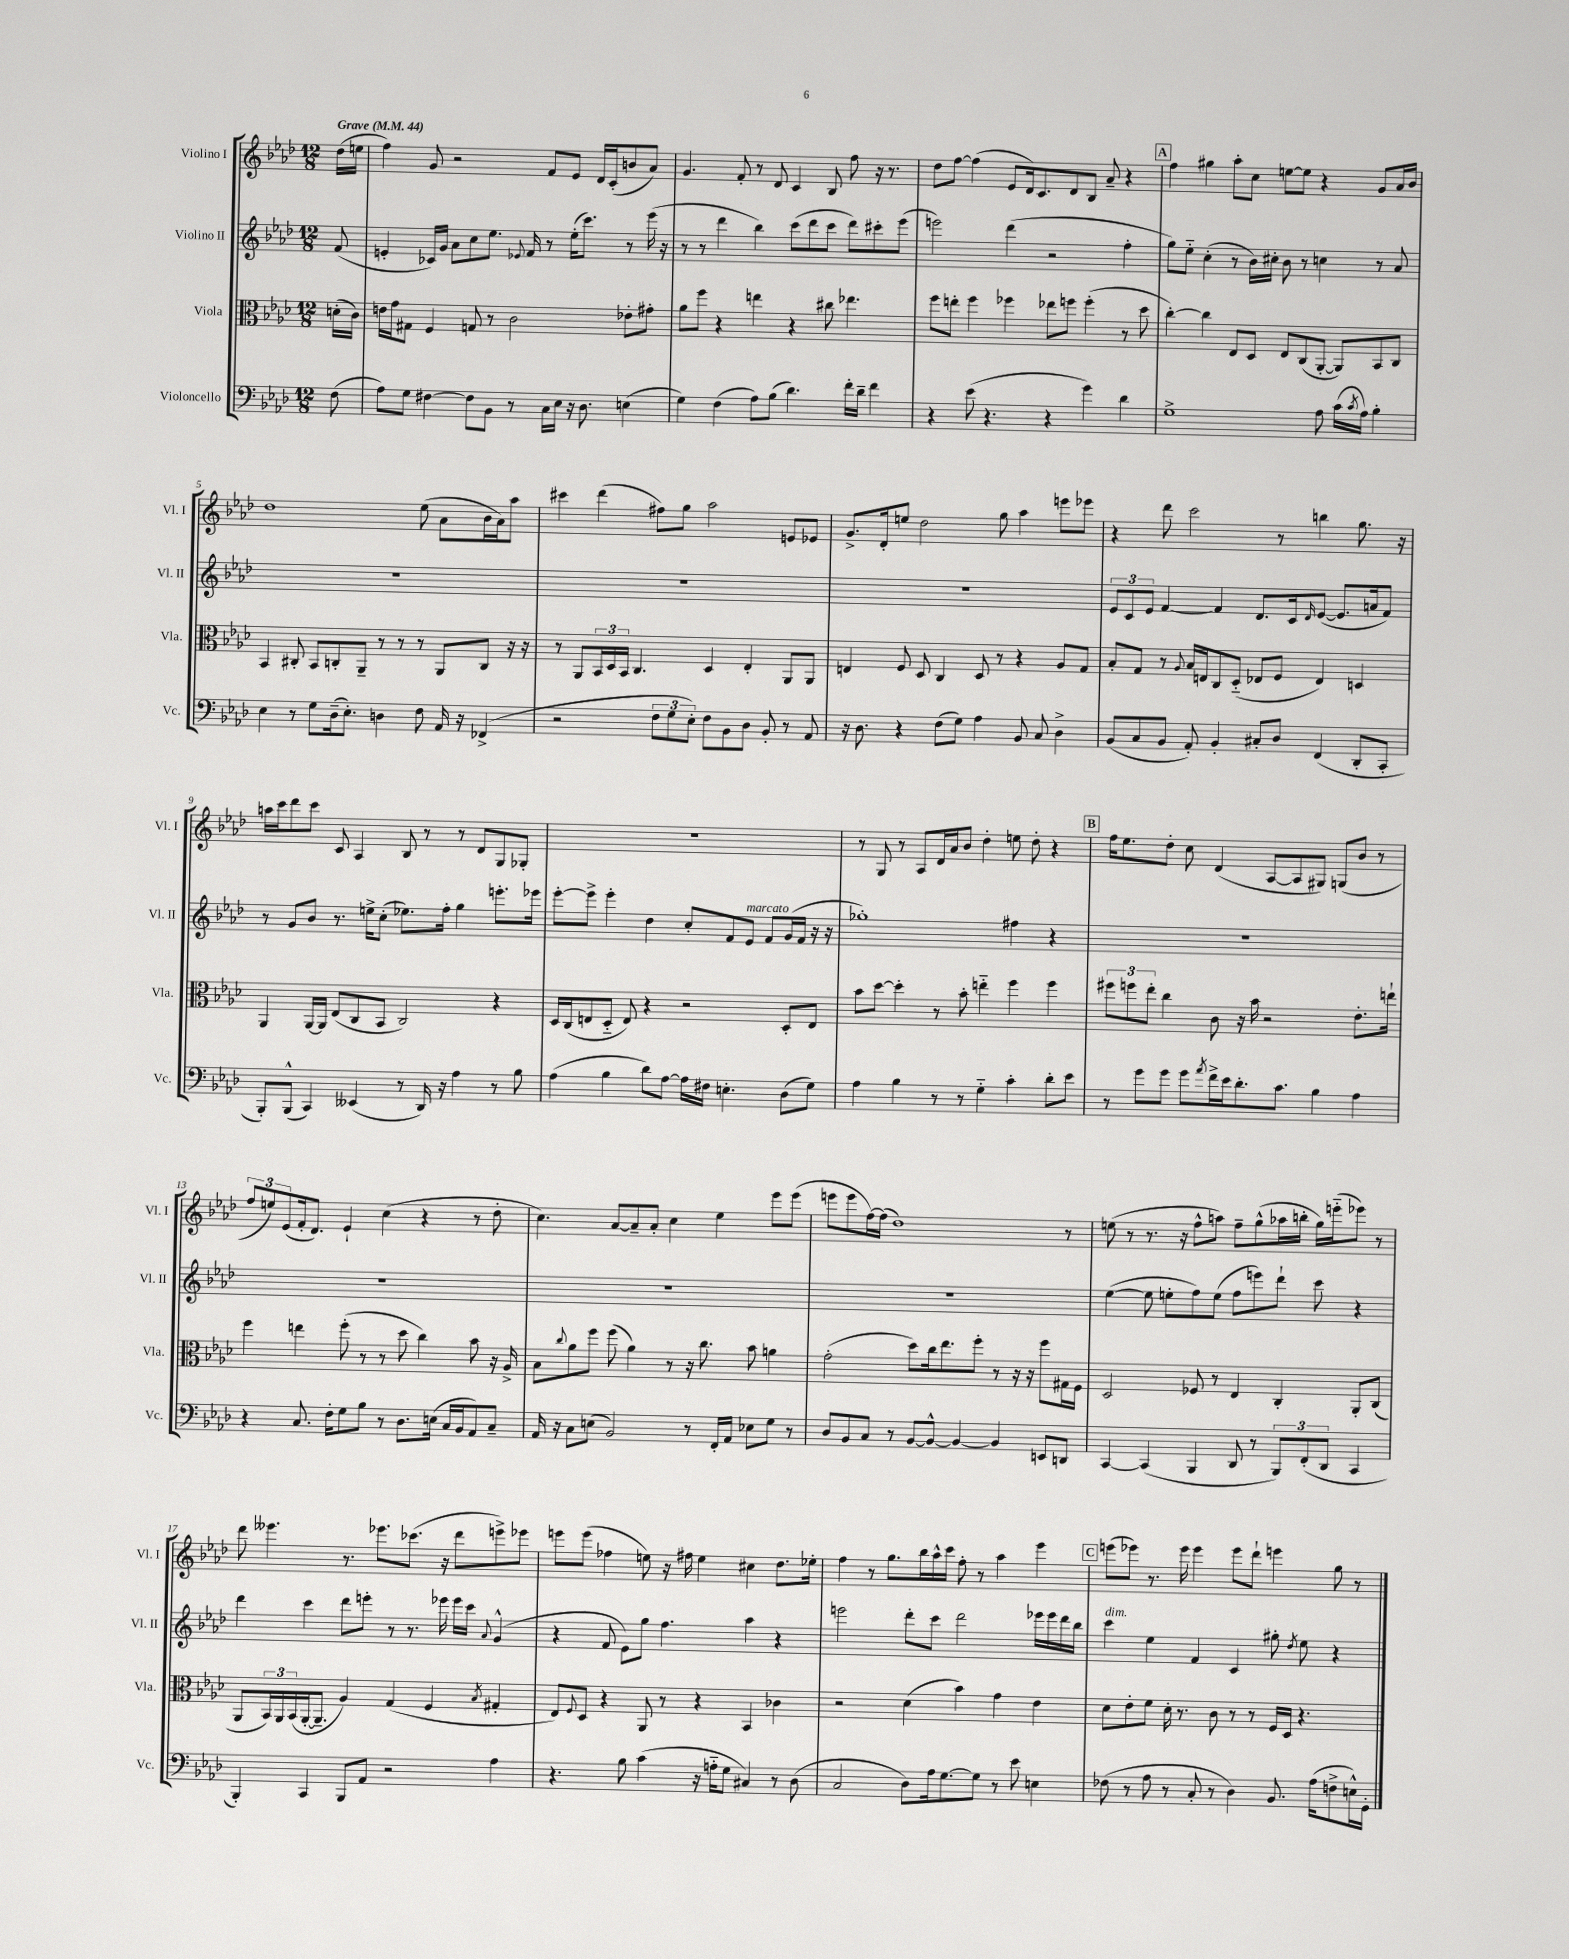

**kern	**kern	**kern	**kern
*part4	*part3	*part2	*part1
*staff4	*staff3	*staff2	*staff1
*I"Violoncello	*I"Viola	*I"Violino II	*I"Violino I
*I'Vc.	*I'Vla.	*I'Vl. II	*I'Vl. I
*clefF4	*clefC3	*clefG2	*clefG2
*k[b-e-a-d-]	*k[b-e-a-d-]	*k[b-e-a-d-]	*k[b-e-a-d-]
*M12/8	*M12/8	*M12/8	*M12/8
*MM44	*MM44	*MM44	*MM44
=	=	=	=
!	!	!	!LO:TX:a:B:t=Grave
(8F\	(16dn'\LL	(8f/	(16dd-\LL
.	16c\JJ)	.	16een\JJ
=1	=1	=1	=1
8A-\L)	16en\LL	4en'/	4ff\)
.	16g\J	.	.
8G\J	8G#X\J	.	.
[4F#X\	4F/	16c-X/LL)	8g/
.	.	16g/JJ	.
.	.	8a-\L	2r
8F#\L]	8Gn/	8cc\	.
8BB-\J	8r	8.ee-\J	.
8r	2c\	.	.
.	.	8qqe-X/	.
.	.	16f/	.
16C\LL	.	8r	8f/L
16E-\JJ	.	.	.
16r	.	(16ee-'\KL	8e-/J
8.D-\	.	8.ccc\J)	.
.	.	.	16d-/LL
.	.	.	(16c'/J
(4En\	8e-X'\L	8r	8bn/
.	8g#X'\J	(16eee-\	8a-/J)
.	.	16r	.
=2	=2	=2	=2
4G\)	8a-\L	8r	4.g/
.	8ff\J	8r	.
(4F\	4r	4ddd-\	.
.	.	.	8f'/
8A-\L)	4een\	4bb-\)	8r
(8B-\J	.	.	8d-/
4.d-\)	4r	(8ccc\L	4c/
.	.	8ddd-\	.
.	8cc#X\	8ccc\J	8B-/
16f'\LL	4.ee-X\	8ddd-\L)	8ff\
16d-~\JJ	.	.	.
4f\	.	8ccc#X'\	16r
.	.	.	8.r
.	.	(8eee-\J	.
=3	=3	=3	=3
4r	8ff\L	2eeen\)	8dd-\L
.	8een'\J	.	[8ff\J
(8e-\	4ff\	.	(4ff\]
4.r	.	.	.
.	4ff-X\	(4ddd-\	8e-/L
.	.	.	16d-/k)
.	.	.	8.c/
4r	8ee-X\L	2r	.
.	8ffn\J	.	8d-/
4g\)	(4ff'\	.	8B-/J
.	.	.	8a-~/
4d-\	8r	4ff'\	4r
.	8dd-\	.	.
!!LO:REH:place=s1:t=A
=4	=4	=4	=4
1G^	[4cc'\)	8gg\L)	4ff\
.	.	8ee-\J	.
.	4cc\]	(4cc'\	4gg#X\
.	8E-/L	8r	8aa-'\L
.	8D-/J	16b-\LL)	8cc\J
.	.	16cc#X'\JJ	.
.	8E-/L	8b-\	[8een\L
.	(8C/	8r	8ee\J]
8A-\	[8AA-'/J	4ccn\	4r
(16c\LL	8AA-/L])	.	.
8qc/	.	.	.
16A-\JJ)	.	.	.
4B-'\	8BB-/	8r	8g/L
.	8C/J	8a-/	16a-/L
.	.	.	16b-/JJ
!!LO:LB:g=z
=5	=5	=5	=5
4E-\	4BB-/	1.r	1dd-
8r	8C#X'/	.	.
8G\L	8BB-/L	.	.
(16D-~\k	8Cn'/	.	.
8.E-'\J)	.	.	.
.	8AA-~/J	.	.
4Dn\	8r	.	.
.	8r	.	.
8F\	8r	.	(8ee-\
16AA-/	8AA-/L	.	8a-\L
16r	.	.	.
(4FF-X^/	8C/J	.	16b-\L
.	.	.	16a-\J)
.	16r	.	8aa-\J
.	16r	.	.
=6	=6	=6	=6
2r	8r	1.r	4ccc#X\
.	8AA-/L	.	.
.	24BB-/L	.	(4ddd-\
.	24D-/	.	.
.	24BB-/JJ	.	.
.	4.C/	.	.
12F\L	.	.	8ff#X\L)
12G\	.	.	.
.	.	.	8gg\J
12E-'\J)	.	.	.
8F\L	4D-/	.	2aa-\
8BB-\	.	.	.
8D-\J	4E-'/	.	.
8BB-'/	.	.	.
8r	8AA-/L	.	8en/L
8AA-/	8AA-/J	.	8e-X/J
=7	=7	=7	=7
16r	4En/	1.r	8.g^/L
8.D-\	.	.	.
.	.	.	16d-'/k
4r	8F/	.	8een/J
.	8D-/	.	2dd-\
(8F\L	4C/	.	.
8G\J)	.	.	.
4A-\	8D-/	.	.
.	8r	.	8gg\
8BB-/	4r	.	4aa-\
8C/	.	.	.
4D-^\	8A-/L	.	8eeen\L
.	8G/J	.	8eee-X\J
=8	=8	=8	=8
(8BB-/L	8B-'/L	12e-/L	4r
.	.	12c/	.
8C/	8G/J	.	.
.	.	12e-/J	.
8BB-/J	8r	[4f/	8ddd-\
.	8qqA-/	.	.
8AA-'/)	16B-/LL	.	2ccc\
.	16En/J	.	.
4BB-'/	8C/	4f/]	.
.	(8D-/J	.	.
8C#X'/L	8E-X/L	8.d-/L	.
8D-/J	8F/J	.	8r
.	.	16c/k	.
.	.	16qqd-/	.
(4FF/	4E-/)	([8e-/J	4bbn\
.	.	8.e-/L]	.
8DD-'/L	4Dn/	.	8.gg\
.	.	16an/k	.
8CC'/J	.	8f/J)	.
.	.	.	16r
!!LO:LB:g=z
=9	=9	=9	=9
8BBB-'/L)	4AA-/	8r	16aan\LL
.	.	.	16ccc\J
(8BBB-^^/J	.	8g/L	8ddd-\
4CC/)	[16AA-/LL	8b-/J	8ccc\J
.	16AA-/JJ]	.	.
.	(8E-/L	8.r	8c/
(4EE--X/	8C/	.	4A-/
.	.	16een^\KL	.
.	8BB-/J	(8cc'\J	.
8r	2C/)	8.ee-X\L)	8B-/
16DD-/)	.	.	8r
16r	.	16ff'\Jk	.
4A-\	.	4gg\	8r
.	.	.	8d-/L
8r	4r	8.eeen'\L	8G/
8B-\	.	.	8G-X'/J
.	.	16eee-X\Jk	.
=10	=10	=10	=10
(4A-\	16D-/LL	[8eee-'\L	1.r
.	(16C/J	.	.
.	8En/	8eee-^\J]	.
4B-\	8D-/J	4eee-'\	.
.	8E/)	.	.
8d-\L)	4r	4dd-\	.
[8A-\J	.	.	.
16A-\LL]	2r	8cc'/L	.
16F#X\JJ	.	.	.
4.En'\	.	8f/	.
!	!	!LO:TX:a:i:t=marcato	!
.	.	8e-/J	.
.	.	8f/L	.
(8D-\L	8D-'/L	(16g/L	.
.	.	16f/JJ	.
8G\J)	8E/J	16r	.
.	.	16r	.
=11	=11	=11	=11
4A-\	8b-\L	1gg-X')	8r
.	[8dd-\J	.	8G/
4B-\	4dd-'\]	.	8r
.	.	.	8A-/L
8r	8r	.	16d-/L
.	.	.	16a-/J
8r	8b-'\	.	8b-/J
4G\	4een\	.	4dd-'\
4c'\	4ff\	4ff#X\	8een\
.	.	.	8dd-'\
8d-'\L	4ff\	4r	4r
8e-\J	.	.	.
!!LO:REH:place=s1:t=B
=12	=12	=12	=12
8r	12ff#X\L	1.r	16ff\KL
.	.	.	8.ee-\
.	12ffn\	.	.
8g\L	.	.	.
.	12ee-'\J	.	.
8g\J	4cc\	.	8dd-'\J
8g\L	.	.	8cc\
8qa-/	.	.	.
16f^\L	8c\	.	(4d-/
16e-\J	.	.	.
8.d-'\	16r	.	.
.	16b-\	.	.
.	2r	.	[8A-/L
8.c\J	.	.	.
.	.	.	8A-/]
4B-\	.	.	8G#X/J)
.	.	.	(8Gn/L
4A-\	8.e-'\L	.	8b-/J
.	.	.	8r
.	16een`\Jk	.	.
!!LO:LB:g=z
=13	=13	=13	=13
4r	4ff\	1.r	12ff/L
.	.	.	12een/)
.	.	.	(12e-/
8.C/	4een\	.	16f'/k
.	.	.	8.d-/J)
16F'\KL	.	.	.
8G\	(8ff'\	.	4e-`/
8B-\J	8r	.	.
8r	8r	.	(4cc\
8.D-\L	8dd-\	.	.
.	4cc\)	.	4r
(16En\Jk	.	.	.
16C/LL	.	.	.
16BB-/J	.	.	.
8AA-/)	8b-\	.	8r
8C~/J	16r	.	8dd-'\
.	16A-^/	.	.
=14	=14	=14	=14
16AA-/	8B-\L	1.r	4.cc\)
16r	.	.	.
.	8qqcc/	.	.
8C\L	8a-\	.	.
(8En\J	8ff\J	.	.
2BB-/)	(8ff\	.	[8a-/L
.	4a-\)	.	8a-~/]
.	.	.	8a-'/J
.	8r	.	4cc\
8r	16r	.	.
.	8.cc\	.	.
16FF'/LL	.	.	4ee-\
16AA-/JJ	.	.	.
8E-X\L	8b-\	.	.
8G\J	4an\	.	8eee-\L
8r	.	.	(8eee-\J
=15	=15	=15	=15
8D-/L	(2g'\	1.r	8eeen\L
8BB-/	.	.	8eee\
8C/J	.	.	[16ff\L)
.	.	.	(16ff\JJ]
8r	.	.	1dd-)
[8BB-/L	8dd-\L)	.	.
8BB-^^/J_	16cc\k	.	.
.	8.ee-\	.	.
4BB-/_	.	.	.
.	8ff'\J	.	.
4BB-/]	8r	.	.
.	16r	.	.
.	16r	.	.
8EEn/L	8ff\L	.	.
8DDn/J	16G#X\L	.	8r
.	16F\JJ	.	.
=16	=16	=16	=16
[4CC/	2D-/	([4ee-\	(8een\
.	.	.	8r
(4CC/]	.	8ee-\]	8.r
.	.	8een'\L	.
.	.	.	16r
4BBB-/	8F-X/	8ff\)	8ff^^\L
.	8r	(8ee\J	8aan\J)
8DD-/	4E-/	8ff\L	8ff~\L
8r	.	8eeen\)	(8gg^^\
12BBB-/L)	4C'/	8ddd-`\J	16aa-X\L
.	.	.	16bbn'\JJ
(12FF'/	.	.	.
.	.	8ccc\	16gg\LL)
12DD-/J	.	.	.
.	.	.	(16eeen\J
4CC/	8AA-'/L	4r	8eee-X\J)
.	(8C/J	.	8r
!!LO:LB:g=z
=17	=17	=17	=17
4BBB-'/)	8AA-/L	4ddd-\	8ddd-\
.	24BB-/L)	.	4.eee--X\
.	24AA-/	.	.
.	(24BB-/	.	.
4CC/	[16AA-'/J	4ccc\	.
.	8.AA-~/J]	.	.
8BBB-/L	4A-/)	8ddd-\L	8.r
8AA-/J	.	8eeen'\J	.
.	.	.	8.eee-X\L
2r	(4G/	8r	.
.	.	8.r	(8.ccc-X\J
.	4F/	.	.
.	.	16eee-X\	16r
.	.	16eee-\LL	8ddd-\L
.	.	16ccc\JJ	.
.	8qB-/	8qqa-/	.
4A-\	4G#X'/	(4g^^/	8eeen^\)
.	.	.	8eee-X\J
=18	=18	=18	=18
4.r	8E-/L)	4r	8eeen\L
.	8qqF/	.	.
.	8D-/J	.	(8eee\J
.	4r	8f/	4ff-X\
8B-\	.	8e-\L)	.
(4c\	8AA-/	8gg\J	8een\)
.	8r	4.ff\	16r
.	.	.	16ff#X\
16r	4r	.	4ee\
16An\KL	.	.	.
8G\J	.	.	.
4C#X/)	4BB-/	4aa-\	4cc#X\
8r	4c-X\	4r	8.dd-\L
(8D-\	.	.	.
.	.	.	16ee-X'\Jk
=19	=19	=19	=19
2C/	2r	2eeen\	4ff\
.	.	.	8r
.	.	.	8.gg\L
8D-\L)	(4d-\	8ddd-'\L	.
.	.	.	16bb-\L
16A-\k	.	8ccc\J	16aa-^^\
[8.G\	.	.	16ccc\JJ
.	4b-\)	2ddd-\	8ff'\
8G\J]	.	.	8r
8r	4g\	.	4aa-\
8e-\	.	.	.
4En\	4e-\	16eee-X\LL	4eee-\
.	.	16eee-\	.
.	.	16ddd-\	.
.	.	16bb-\JJ	.
!!LO:REH:place=s1:t=C
=20	=20	=20	=20
!	!	!LO:TX:a:i:t=dim.	!
(8F-X\	8d-\L	4ccc\	(8eeen\L
8r	8e-'\	.	8eee-X\J)
8A-\	8f\J	4ee-\	8.r
8r	16d-'\	.	.
.	8.r	.	16eee-\
8C'/	.	4f/	4eee-\
8r	8c\	.	.
4D-\)	8r	4c/	8eee-\L
.	8r	.	8ddd-`\J
8.BB-/	16F/LL	8gg#X'\	4eeen\
.	16D-/JJ	.	.
.	.	8qdd-/	.
.	4.r	8ee-\	.
(16A-\KL	.	.	.
8Fn^\	.	4r	8gg\
16En^^\L)	.	.	8r
16GG'\JJ	.	.	.
==	==	==	==
*-	*-	*-	*-
